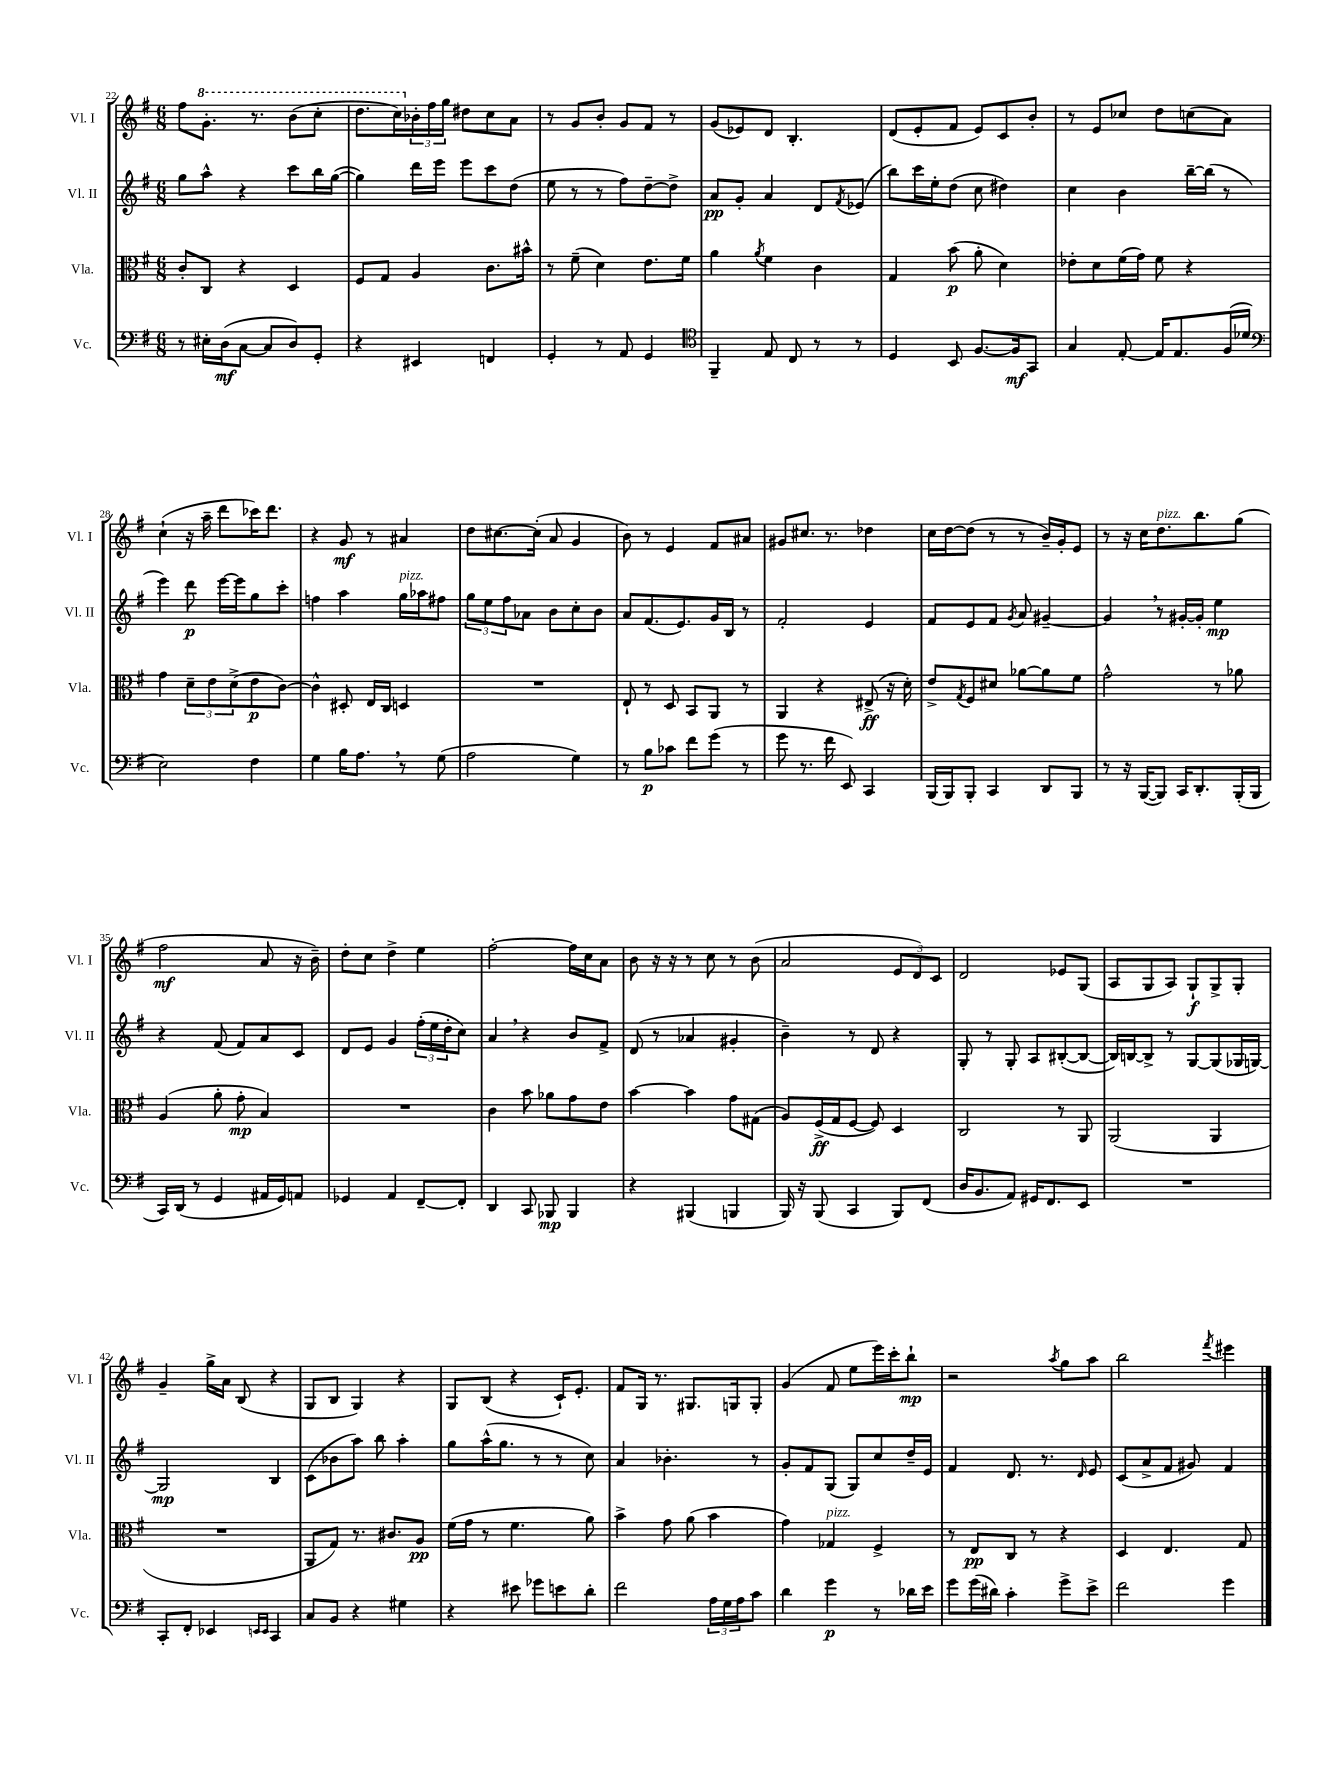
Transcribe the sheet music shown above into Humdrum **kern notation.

**kern	**dynam	**kern	**dynam	**kern	**dynam	**kern	**dynam
*part4	*part4	*part3	*part3	*part2	*part2	*part1	*part1
*staff4	*staff4	*staff3	*staff3	*staff2	*staff2	*staff1	*staff1
*I"Vc.	*	*I"Vla.	*	*I"Vl. II	*	*I"Vl. I	*
*I'Vc.	*	*I'Vla.	*	*I'Vl. II	*	*I'Vl. I	*
*clefF4	*	*clefC3	*	*clefG2	*	*clefG2	*
*k[f#]	*	*k[f#]	*	*k[f#]	*	*k[f#]	*
*M6/8	*	*M6/8	*	*M6/8	*	*M6/8	*
=22	=22	=22	=22	=22	=22	=22	=22
8r	.	8c'/L	.	8gg\L	.	8ff#\L	.
*	*	*	*	*	*	*8va	*
16E#X'\LL	.	8C/J	.	8aa^^\J	.	8.gg'\J	.
(16D\J	mf	.	.	.	.	.	.
[8C\J	.	4r	.	4r	.	.	.
.	.	.	.	.	.	8.r	.
8C/L]	.	.	.	.	.	.	.
8D/)	.	4D/	.	8ccc\L	.	(8bb\L	.
8GG'/J	.	.	.	16bb\L	.	8ccc'\J	.
.	.	.	.	([16gg\JJ	.	.	.
=23	=23	=23	=23	=23	=23	=23	=23
4r	.	8F#/L	.	4gg\])	.	8.ddd\L	.
.	.	8G/J	.	.	.	.	.
.	.	.	.	.	.	16ccc\L)	.
*	*	*	*	*	*	*X8va	*
4EE#X/	.	4A/	.	16ddd\LL	.	24b-X'\	.
.	.	.	.	.	.	24ff#\	.
.	.	.	.	16eee\JJ	.	.	.
.	.	.	.	.	.	24gg\JJ	.
.	.	.	.	8eee\L	.	8dd#X\L	.
4FFn/	.	8.c\L	.	8ccc\	.	8cc\	.
.	.	.	.	(8dd\J	.	8a\J	.
.	.	16b#X^^\Jk	.	.	.	.	.
=24	=24	=24	=24	=24	=24	=24	=24
4GG'/	.	8r	.	8ee\	.	8r	.
.	.	(8f#~\	.	8r	.	8g/L	.
8r	.	4d\)	.	8r	.	8b'/J	.
8AA/	.	.	.	8ff#\L)	.	8g/L	.
4GG/	.	8.e\L	.	[8dd~\	.	8f#/J	.
.	.	.	.	8dd^\J]	.	8r	.
.	.	16f#\Jk	.	.	.	.	.
=25	=25	=25	=25	=25	=25	=25	=25
*clefC4	*	*	*	*	*	*	*
4FF#~/	.	4a\	.	8a/L	pp	(8g/L	.
.	.	.	.	8g'/J	.	8e-X/)	.
.	.	8qa/	.	.	.	.	.
8E/	.	4f#\	.	4a/	.	8d/J	.
8C/	.	.	.	.	.	4.B'/	.
8r	.	4c\	.	8d/L	.	.	.
.	.	.	.	8qf#/	.	.	.
8r	.	.	.	(8e-X/J	.	.	.
=26	=26	=26	=26	=26	=26	=26	=26
4D/	.	4G/	.	8bb\L)	.	(8d/L	.
.	.	.	.	16ccc\L	.	8e'/	.
.	.	.	.	16ee'\J	.	.	.
8BB/	.	(8b\	p	(8dd\J	.	8f#/J	.
[8.F#/L	.	8a'\	.	8cc\	.	8e/L)	.
.	.	4d\)	.	4dd#X\)	.	8c/	.
16F#/k]	mf	.	.	.	.	.	.
8GG/J	.	.	.	.	.	8b'/J	.
=27	=27	=27	=27	=27	=27	=27	=27
4G/	.	8e-X'\L	.	4cc\	.	8r	.
.	.	8d\	.	.	.	8e/L	.
[8E'/	.	(16f#\L	.	4b\	.	8cc-X/J	.
.	.	16g\JJ)	.	.	.	.	.
16E/KL]	.	8f#\	.	.	.	8dd\L	.
8.E/	.	.	.	.	.	.	.
.	.	4r	.	[16bb~\LL	.	(8ccn\	.
.	.	.	.	(16bb\JJ]	.	.	.
(16F#/L	.	.	.	8r	.	8a\J)	.
16d-X/JJ	.	.	.	.	.	.	.
!!LO:LB:g=z
=28	=28	=28	=28	=28	=28	=28	=28
*clefF4	*	*	*	*	*	*	*
2E\)	.	4g\	.	4eee\)	.	(4cc`\	.
.	.	12d~\L	.	8ddd\	p	16r	.
.	.	.	.	.	.	16aa~\	.
.	.	12e\	.	.	.	.	.
.	.	.	.	[16eee\LL	.	8ddd\L	.
.	.	(12d^\	.	.	.	.	.
.	.	.	.	16eee\J]	.	.	.
4F#\	.	8e\	p	8gg\	.	16ccc-X\K)	.
.	.	.	.	.	.	8.ddd\J	.
.	.	[8c\J)	.	8ccc'\J	.	.	.
=29	=29	=29	=29	=29	=29	=29	=29
4G\	.	4c^^\]	.	4ffn\	.	4r	.
16B\KL	.	8D#X'/	.	4aa\	.	8g/	mf
8.A,\J	.	.	.	.	.	.	.
.	.	16E/LL	.	.	.	8r	.
.	.	16C/JJ	.	.	.	.	.
!	!	!	!	!LO:TX:a:i:t=pizz.	!	!	!
8r	.	4Dn/	.	16gg\LL	.	4a#X/	.
.	.	.	.	16aa-X\J	.	.	.
(8G\	.	.	.	8ff#X\J	.	.	.
=30	=30	=30	=30	=30	=30	=30	=30
2A\	.	2.r	.	12gg\L	.	8dd\L	.
.	.	.	.	12ee\	.	.	.
.	.	.	.	.	.	[8.cc#X\	.
.	.	.	.	12ff#\	.	.	.
.	.	.	.	8a-X\J	.	.	.
.	.	.	.	.	.	(16cc#'\Jk]	.
.	.	.	.	8b\L	.	8a/	.
4G\)	.	.	.	8cc'\	.	4g/	.
.	.	.	.	8b\J	.	.	.
=31	=31	=31	=31	=31	=31	=31	=31
8r	.	8E`/	.	8a/L	.	8b\)	.
8B\L	p	8r	.	(8.f#/	.	8r	.
8c-X\J	.	8D/	.	.	.	4e/	.
.	.	.	.	8.e/)	.	.	.
8f#\L	.	8BB/L	.	.	.	.	.
(8g\J	.	8AA/J	.	16g/L	.	8f#/L	.
.	.	.	.	16B/JJ	.	.	.
8r	.	8r	.	8r	.	8a#X/J	.
=32	=32	=32	=32	=32	=32	=32	=32
8g\	.	4AA/	.	2f#'/	.	8g#X/L	.
8.r	.	.	.	.	.	8.cc#X/J	.
.	.	4r	.	.	.	.	.
16f#\	.	.	.	.	.	8.r	.
8EE/)	.	.	.	.	.	.	.
4CC/	.	(8E#X^/	ff	4e/	.	4dd-X\	.
.	.	16r	.	.	.	.	.
.	.	16d'\)	.	.	.	.	.
=33	=33	=33	=33	=33	=33	=33	=33
(16BBB/LL	.	8e^/L	.	8f#/L	.	16cc\LL	.
16BBB/J)	.	.	.	.	.	[16dd\J	.
.	.	8qG/	.	.	.	.	.
8BBB'/J	.	8F#/	.	8e/	.	(8dd\J]	.
4CC/	.	8d#X/J	.	8f#/J	.	8r	.
.	.	.	.	8qg/	.	.	.
.	.	[8a-X\L	.	8a/	.	8r	.
8DD/L	.	8a-\]	.	[4g#X~/	.	16b~/LL)	.
.	.	.	.	.	.	16g'/J	.
8BBB/J	.	8f#\J	.	.	.	8e/J	.
=34	=34	=34	=34	=34	=34	=34	=34
8r	.	2g^^\	.	4g#,/]	.	8r	.
16r	.	.	.	.	.	16r	.
([16BBB/KL	.	.	.	.	.	16cc\KL	.
!	!	!	!	!	!	!LO:TX:a:i:t=pizz.	!
8BBB/J])	.	.	.	8r	.	8.dd\	.
16CC/KL	.	.	.	[16g#X'/LL	.	.	.
8.DD'/	.	.	.	16g#'/JJ]	.	8.bb\	.
.	.	8r	.	4ee\	mp	.	.
(16BBB'/L	.	8a-X\	.	.	.	(8gg\J	.
16BBB/JJ	.	.	.	.	.	.	.
!!LO:LB:g=z
=35	=35	=35	=35	=35	=35	=35	=35
16CC/LL)	.	(4A/	.	4r	.	2ff#\	mf
(16DD/JJ	.	.	.	.	.	.	.
8r	.	.	.	.	.	.	.
4GG/	.	8a'\	.	(8f#/	.	.	.
.	.	8g'\	mp	8f#/L)	.	.	.
16AA#X/LL	.	4B/)	.	8a/	.	8a/	.
16GG/J)	.	.	.	.	.	.	.
8AAn/J	.	.	.	8c/J	.	16r	.
.	.	.	.	.	.	16b~\)	.
=36	=36	=36	=36	=36	=36	=36	=36
4GG-X/	.	2.r	.	8d/L	.	8dd'\L	.
.	.	.	.	8e/J	.	8cc\J	.
4AA/	.	.	.	4g/	.	4dd^\	.
[8FF#~/L	.	.	.	(24ff#'\LL	.	4ee\	.
.	.	.	.	24ee\	.	.	.
.	.	.	.	24dd'\J	.	.	.
8FF#'/J]	.	.	.	8cc\J)	.	.	.
=37	=37	=37	=37	=37	=37	=37	=37
4DD/	.	4c\	.	4a,/	.	[2ff#'\	.
8CC/	.	8b\	.	4r	.	.	.
8BBB-X/	mp	8a-X\L	.	.	.	.	.
4BBB-/	.	8g\	.	8b/L	.	16ff#\LL]	.
.	.	.	.	.	.	16cc\J	.
.	.	8e\J	.	8f#^/J	.	8a\J	.
=38	=38	=38	=38	=38	=38	=38	=38
4r	.	[4b\	.	(8d/	.	8b\	.
.	.	.	.	8r	.	16r	.
.	.	.	.	.	.	16r	.
(4BBB#X/	.	4b\]	.	4a-X/	.	8r	.
.	.	.	.	.	.	8cc\	.
4BBBn/	.	8g\L	.	4g#X'/	.	8r	.
.	.	(8G#X\J	.	.	.	(8b\	.
=39	=39	=39	=39	=39	=39	=39	=39
16BBB/)	.	8A/L)	.	4b~\)	.	2a/	.
16r	.	.	.	.	.	.	.
(8BBB/	.	(16F#^/L	ff	.	.	.	.
.	.	16G/J	.	.	.	.	.
4CC/	.	[8F#/J	.	8r	.	.	.
.	.	8F#/])	.	8d/	.	.	.
8BBB/L)	.	4D/	.	4r	.	12e/L	.
.	.	.	.	.	.	12d/)	.
(8FF#/J	.	.	.	.	.	.	.
.	.	.	.	.	.	12c/J	.
=40	=40	=40	=40	=40	=40	=40	=40
16D/KL	.	2C/	.	8G'/	.	2d/	.
8.BB/	.	.	.	.	.	.	.
.	.	.	.	8r	.	.	.
8AA/J)	.	.	.	8G'/	.	.	.
16GG#X/KL	.	.	.	8A/L	.	.	.
8.FF#/	.	.	.	.	.	.	.
.	.	8r	.	([8B#X'/	.	8e-X/L	.
8EE/J	.	8AA/	.	8B#/J_	.	(8G/J	.
=41	=41	=41	=41	=41	=41	=41	=41
2.r	.	(2AA/	.	16B#/LL])	.	8A/L	.
.	.	.	.	[16Bn/J	.	.	.
.	.	.	.	8B^/J]	.	8G/	.
.	.	.	.	8r	.	8A/J)	.
.	.	.	.	[8G/L	.	8G`/L	f
.	.	4AA/	.	(8G/]	.	8G^/	.
.	.	.	.	16G-X/L	.	8G'/J	.
.	.	.	.	[16Gn/JJ)	.	.	.
!!LO:LB:g=z
=42	=42	=42	=42	=42	=42	=42	=42
8CC'/L	.	2.r	.	2G/]	mp	4g~/	.
8FF#'/J	.	.	.	.	.	.	.
4EE-X/	.	.	.	.	.	16gg^\LL	.
.	.	.	.	.	.	16a\JJ	.
.	.	.	.	.	.	(8B/	.
16qqEEn/LL	.	.	.	.	.	.	.
16qqEE/JJ	.	.	.	.	.	.	.
4CC/	.	.	.	4B/	.	4r	.
=43	=43	=43	=43	=43	=43	=43	=43
8C/L	.	8AA/L	.	(8c\L	.	8G/L	.
8BB/J	.	8G/J)	.	8b-X\	.	8B/J	.
4r	.	8.r	.	8aa\J)	.	4G/)	.
.	.	.	.	8bb\	.	.	.
.	.	8.c#X/L	.	.	.	.	.
4G#X\	.	.	.	4aa'\	.	4r	.
.	.	8A/J	pp	.	.	.	.
=44	=44	=44	=44	=44	=44	=44	=44
4r	.	(16f#\LL	.	8gg\L	.	8G/L	.
.	.	16g\JJ	.	.	.	.	.
.	.	8r	.	(16aa^^\K	.	(8B/J	.
.	.	.	.	8.gg\J	.	.	.
8e#X\	.	4.f#\	.	.	.	4r	.
8g-X\L	.	.	.	8r	.	.	.
8en\	.	.	.	8r	.	16c`/KL)	.
.	.	.	.	.	.	8.e'/J	.
8d'\J	.	8a\)	.	8cc\)	.	.	.
=45	=45	=45	=45	=45	=45	=45	=45
2f#\	.	4b^\	.	4a/	.	8f#/L	.
.	.	.	.	.	.	16G/Jk	.
.	.	.	.	.	.	8.r	.
.	.	8g\	.	4.b-X'\	.	.	.
.	.	(8a\	.	.	.	8.G#X/L	.
24A\LL	.	4b\	.	.	.	.	.
24G\	.	.	.	.	.	.	.
.	.	.	.	.	.	16Gn/k	.
24A\J	.	.	.	.	.	.	.
8c\J	.	.	.	8r	.	8G'/J	.
=46	=46	=46	=46	=46	=46	=46	=46
4d\	.	4g\)	.	8g'/L	.	(4g/	.
.	.	.	.	8f#/	.	.	.
!	!	!LO:TX:a:i:t=pizz.	!	!	!	!	!
4g\	p	4G-X/	.	(8G/J	.	8f#/	.
.	.	.	.	8G/L)	.	8ee\L	.
8r	.	4F#^/	.	8cc/	.	16eee\L)	.
.	.	.	.	.	.	16ccc'\J	.
16d-X\LL	.	.	.	16dd~/L	.	8bb`\J	mp
16e\JJ	.	.	.	16e/JJ	.	.	.
=47	=47	=47	=47	=47	=47	=47	=47
8g\L	.	8r	.	4f#/	.	2r	.
(16g\L	.	8E/L	pp	.	.	.	.
16d#X\JJ)	.	.	.	.	.	.	.
4c'\	.	8C/J	.	8.d/	.	.	.
.	.	8r	.	.	.	.	.
.	.	.	.	8.r	.	.	.
.	.	.	.	.	.	8qaa/	.
8g^\L	.	4r	.	.	.	8gg\L	.
.	.	.	.	16qqd/	.	.	.
8e^\J	.	.	.	8e/	.	8aa\J	.
=48	=48	=48	=48	=48	=48	=48	=48
2f#\	.	4D/	.	(8c/L	.	2bb\	.
.	.	.	.	8a^/	.	.	.
.	.	4.E/	.	8f#/J	.	.	.
.	.	.	.	8g#X/)	.	.	.
.	.	.	.	.	.	8qfff#/	.
4g\	.	.	.	4f#/	.	4eee#X\	.
.	.	8G/	.	.	.	.	.
==	==	==	==	==	==	==	==
*-	*-	*-	*-	*-	*-	*-	*-
